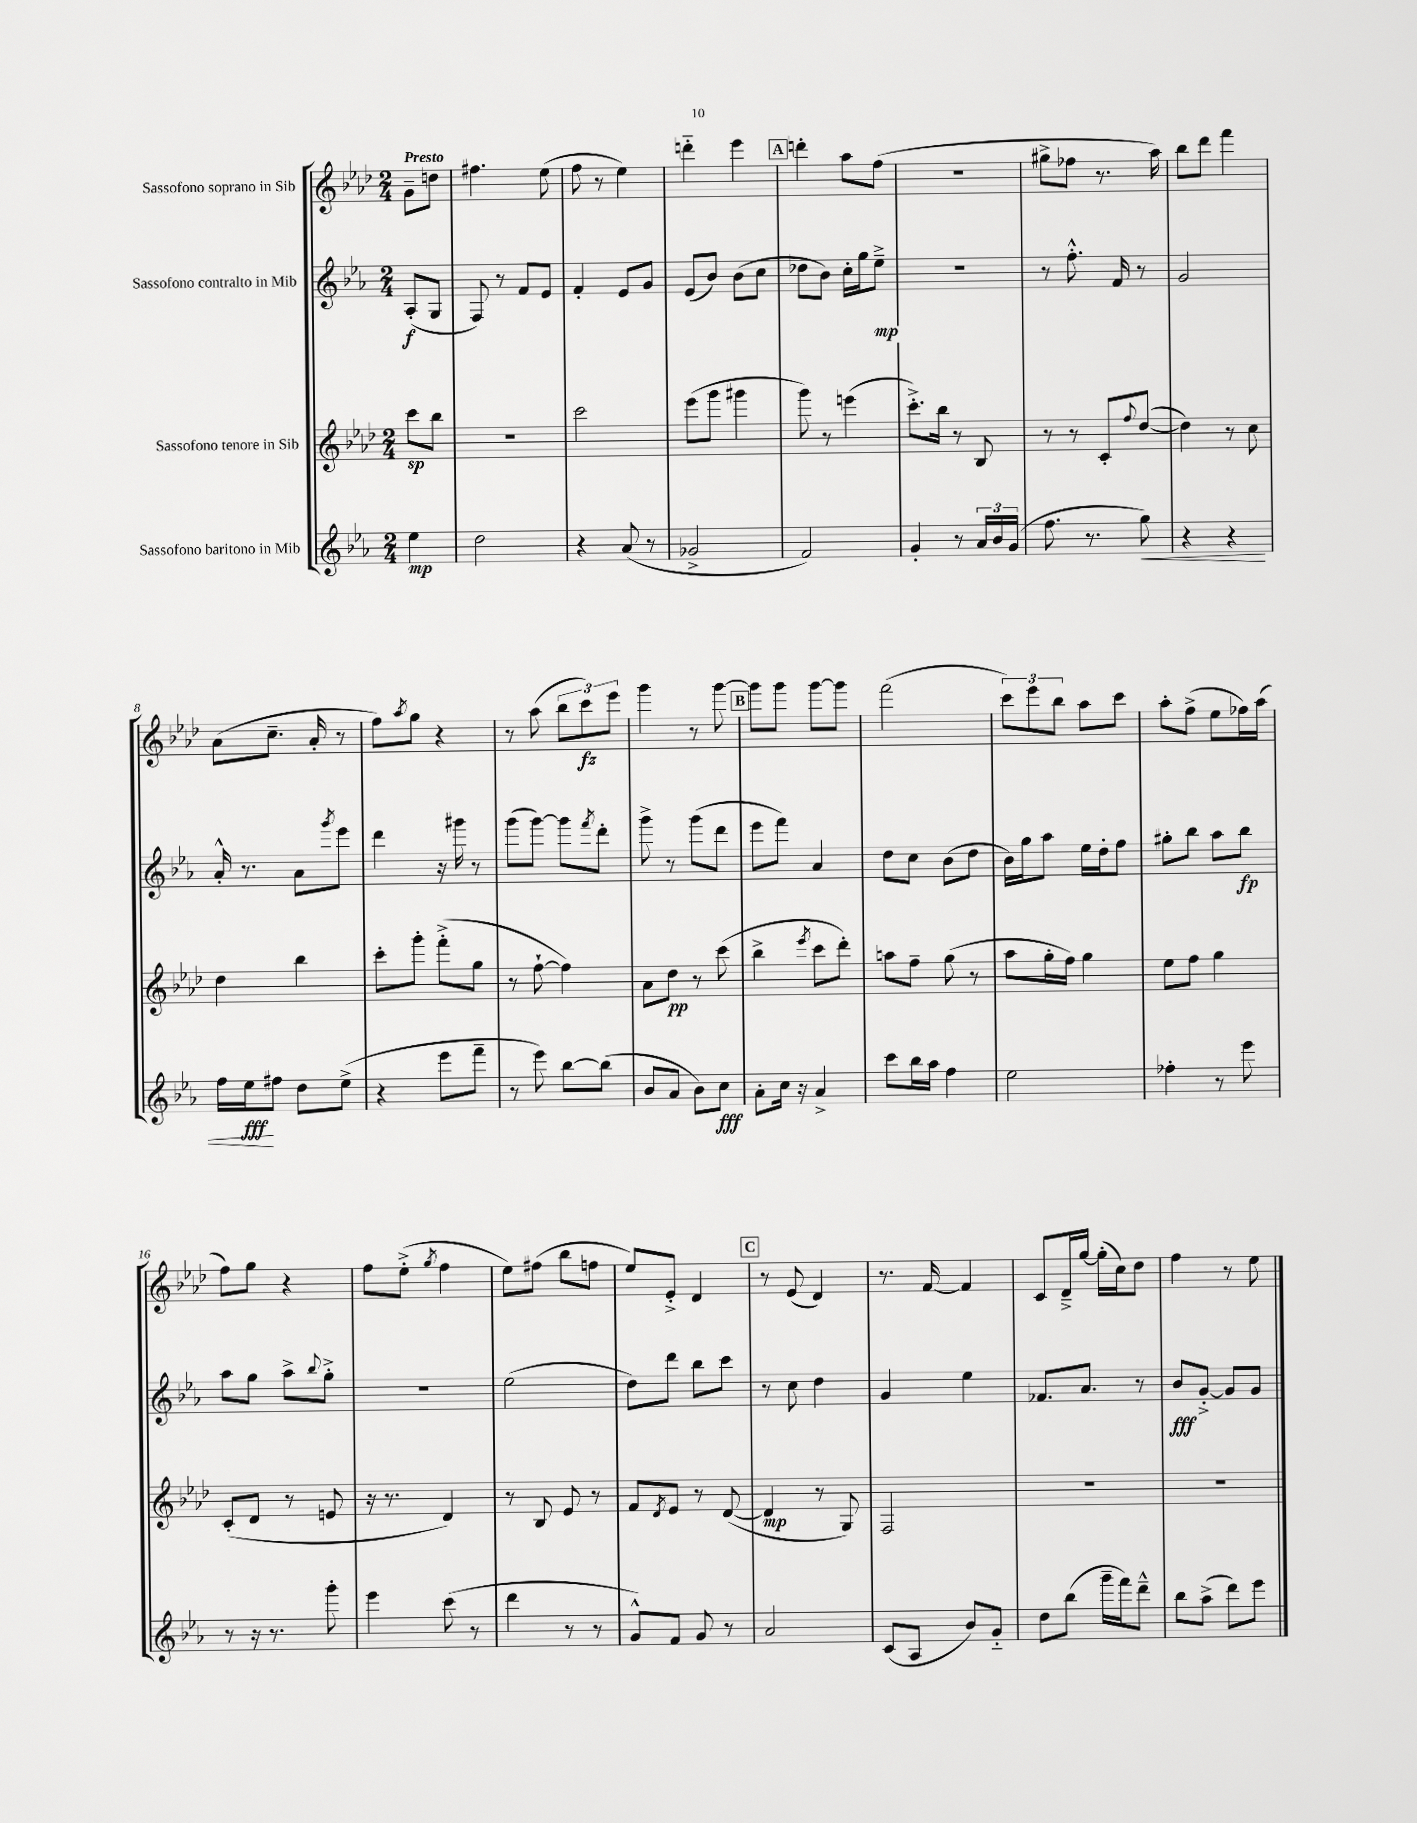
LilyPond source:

<<
\new StaffGroup <<
\new Staff = "s0" \with { instrumentName = "Sassofono soprano in Sib" } {
    \clef treble \key aes \major \numericTimeSignature \time 2/4 \partial 4 \tempo "Presto"
    g'8-- d''8 |
    fis''4. ees''8( |
    f''8 r8 ees''4) |
    d'''4-_ ees'''4 |
    \mark \markup { \box "A" } d'''4-. aes''8 f''8( |
    R2 |
    gis''8-> fes''8 r8. aes''16) |
    bes''8 des'''8 f'''4 |
    aes'8( c''8.-- aes'16-. r8 |
    f''8) \acciaccatura { aes''8 } g''8 r4 |
    r8 aes''8( \tuplet 3/2 { bes''8 c'''8\fz) ees'''8 } |
    g'''4 r8 g'''8~ |
    \mark \markup { \box "B" } g'''8 g'''8 g'''8~ g'''8 |
    f'''2( |
    \tuplet 3/2 { c'''8) ees'''8 bes''8 } aes''8 c'''8 |
    aes''8-. f''8->( ees''8 fes''16) aes''16( |
    f''8) g''8 r4 |
    f''8 ees''8-.->( \acciaccatura { g''8 } f''4 |
    ees''8) fis''8( bes''8 f''8 |
    ees''8) ees'8-.-> des'4 |
    \mark \markup { \box "C" } r8 ees'8( des'4) |
    r8. f'16~ f'4 |
    c'8 des'16---> g''16~ g''16-.( c''16) des''8 |
    f''4 r8 ees''8 \bar "|." |
}
\new Staff = "s1" \with { instrumentName = "Sassofono contralto in Mib" } {
    \clef treble \key ees \major \numericTimeSignature \time 2/4 \partial 4
    aes8-.\f( g8 |
    f8) r8 f'8 ees'8 |
    f'4-. ees'8 g'8 |
    ees'8( bes'8) bes'8( c''8 |
    \mark \markup { \box "A" } des''8 bes'8) c''16-. g''16 ees''8--->\mp |
    r2 |
    r8 f''8.-.-^ f'16 r8 |
    g'2 |
    aes'16-.-^ r8. aes'8 \acciaccatura { g'''8 } ees'''8 |
    d'''4 r16 gis'''16 r8 |
    g'''8( g'''8~) g'''8 \acciaccatura { f'''8 } d'''8-. |
    g'''8-> r8 g'''8( d'''8 |
    \mark \markup { \box "B" } ees'''8 f'''8) aes'4 |
    d''8 c''8 bes'8( d''8 |
    bes'16) g''16 aes''8 ees''16 d''16-. f''8 |
    gis''8-. bes''8 aes''8 bes''8\fp |
    aes''8 g''8 aes''8-> \appoggiatura { bes''8 } g''8-.-> |
    R2 |
    ees''2( |
    d''8) d'''8 bes''8 c'''8 |
    \mark \markup { \box "C" } r8 c''8 d''4 |
    g'4 ees''4 |
    fes'8. aes'8. r8 |
    bes'8\fff g'8~-.-> g'8 g'8 \bar "|." |
}
\new Staff = "s2" \with { instrumentName = "Sassofono tenore in Sib" } {
    \clef treble \key aes \major \numericTimeSignature \time 2/4 \partial 4
    c'''8\sp bes''8 |
    r2 |
    c'''2 |
    ees'''8( g'''8 gis'''4 |
    \mark \markup { \box "A" } g'''8) r8 e'''4( |
    c'''8.-.->) bes''16 r8 bes8 |
    r8 r8 c'8-. \appoggiatura { f''8 } des''8~( |
    des''4) r8 c''8 |
    des''4 bes''4 |
    c'''8-. g'''8-. f'''8-.->( g''8 |
    r8 f''8~-! f''4) |
    aes'8 des''8\pp r8 c'''8( |
    \mark \markup { \box "B" } bes''4-> \acciaccatura { ees'''8 } c'''8 des'''8-.) |
    a''8 f''8-- g''8( r8 |
    aes''8 g''16-. f''16) g''4 |
    ees''8 f''8 g''4 |
    c'8-.( des'8 r8 e'8 |
    r16 r8. des'4) |
    r8 bes8 ees'8 r8 |
    f'8 \acciaccatura { des'8 } ees'8 r8 des'8~( |
    \mark \markup { \box "C" } des'4\mp r8 g8) |
    f2 |
    r2 |
    r2 \bar "|." |
}
\new Staff = "s3" \with { instrumentName = "Sassofono baritono in Mib" } {
    \clef treble \key ees \major \numericTimeSignature \time 2/4 \partial 4
    ees''4\mp |
    d''2 |
    r4 aes'8( r8 |
    ges'2-> |
    \mark \markup { \box "A" } f'2) |
    g'4-. r8 \tuplet 3/2 { aes'16 bes'16 g'16( } |
    f''8. r8. g''8\<) |
    r4 r4 |
    f''16 ees''16\fff\! fis''8 d''8 ees''8->( |
    r4 ees'''8 f'''8-- |
    r8 ees'''8) bes''8~ bes''8( |
    bes'8 aes'8 bes'8) c''8\fff |
    \mark \markup { \box "B" } aes'8-. c''16 r16 aes'4-> |
    c'''8 bes''16 aes''16 f''4 |
    ees''2 |
    fes''4-. r8 ees'''8 |
    r8 r16 r8. g'''8-. |
    ees'''4 c'''8( r8 |
    d'''4 r8 r8 |
    g'8-^) f'8 g'8 r8 |
    \mark \markup { \box "C" } aes'2 |
    c'8( aes8 bes'8) g'8-_ |
    d''8 bes''8( g'''16-- f'''16) d'''8---^ |
    bes''8 aes''8->( d'''8) ees'''8 \bar "|." |
}
>>
>>
